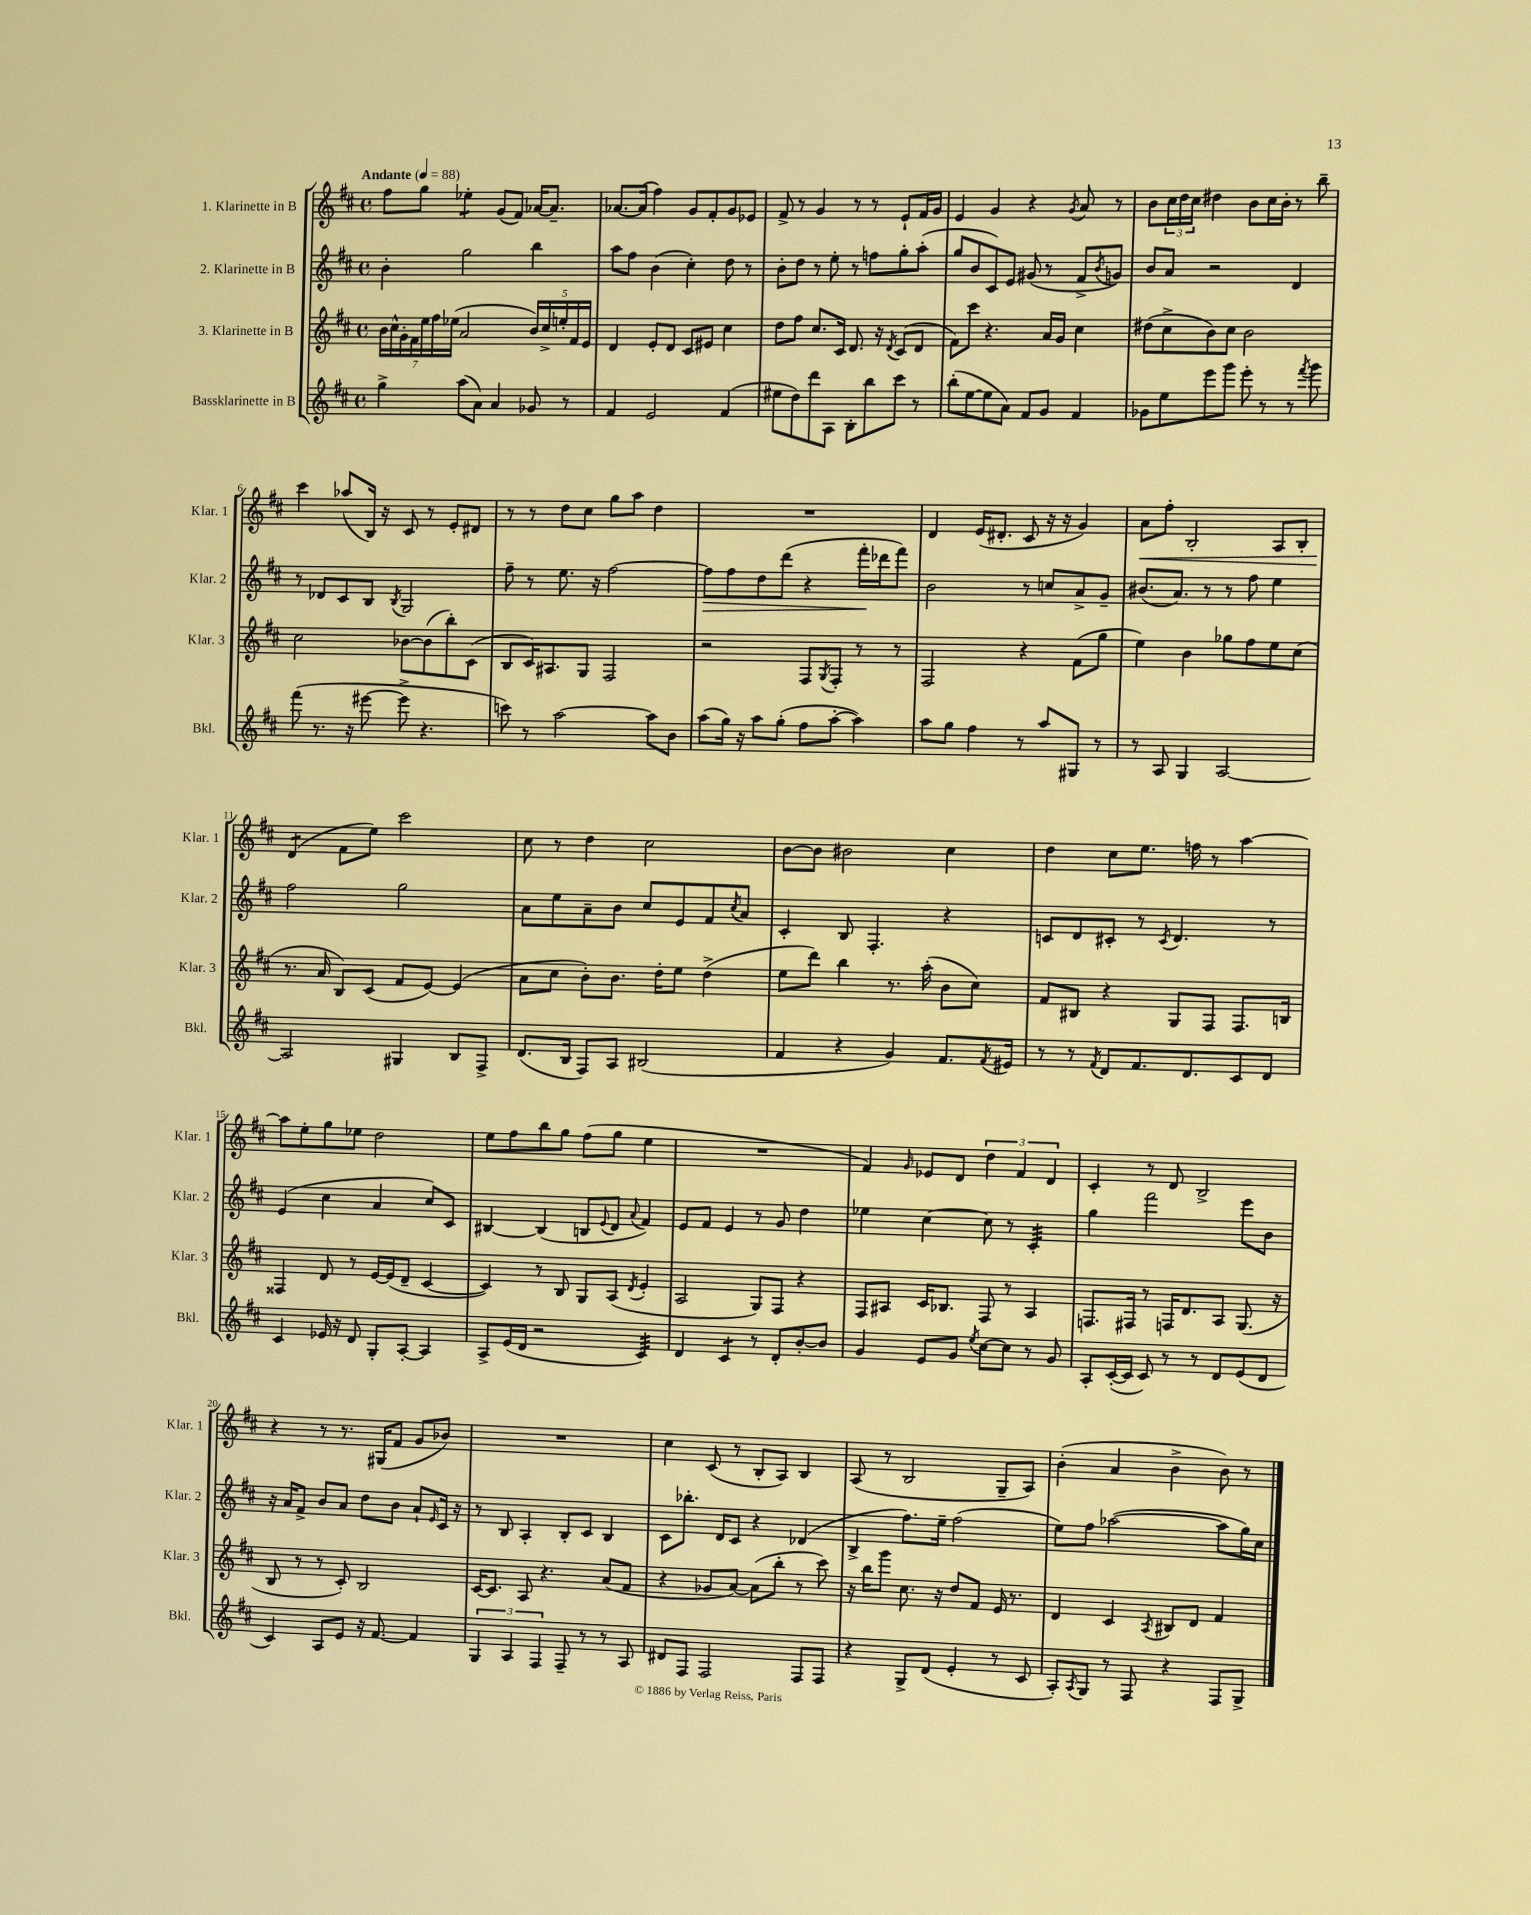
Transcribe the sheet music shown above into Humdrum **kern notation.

**kern	**kern	**kern	**kern
*staff4	*staff3	*staff2	*staff1
*clefG2	*clefG2	*clefG2	*clefG2
*k[f#c#]	*k[f#c#]	*k[f#c#]	*k[f#c#]
*M4/4	*M4/4	*M4/4	*M4/4
*met(c)	*met(c)	*met(c)	*met(c)
*MM88	*MM88	*MM88	*MM88
4gg^\	28b\LL	4b'\	8ff#\L
.	28cc#^^\	.	.
.	28g'\	.	.
.	28f#\	.	.
.	.	.	8gg\J
.	28ee\	.	.
.	28ff#\	.	.
.	(28ee-\JJ	.	.
(8aa\L	2a/	2gg\	4ee-'\
8a\J)	.	.	.
4a/	.	.	(8g/L
.	.	.	8f#/J)
8g-/	20b/LL)	4bb\	[16a-/LK
.	20cc#^/	.	.
.	.	.	8.a-~/]J
.	20ee'/	.	.
8r	.	.	.
.	20f#/	.	.
.	20e/JJ	.	.
=	=	=	=
4f#/	4d/	8aa\L	[8.a-/L
.	.	8ff#\J	.
.	.	.	(16a-/]Jk
2e/	8e'/L	(4b\	4ff#\)
.	8d/J	.	.
.	8c#/L	4cc#'\)	8g/L
.	8e#/J	.	8f#'/
(4f#/	4cc#\	8dd\	8g/
.	.	8r	8e-/J
=	=	=	=
8ee#\L	8dd\L	8b'\L	8f#^/
8dd\)	8ff#\J	8dd\J	8r
8ddd\	8.cc#/L	8r	4g/
8A\J	.	8ee'\	.
.	16c#/Jk	.	.
8B'\L	8.d/	8r	8r
8bb\	.	8ff\L	8r
.	16r	.	.
.	8qd/	.	.
8ccc#\J	(8c#/L	8gg'\	8e`/L
8r	8d/J	(8aa'\J	16f#/L
.	.	.	16g/JJ
=	=	=	=
(8bb'\L	8f#\L)	8gg/L	4e/
[8ee\	8ccc#\J	8b/	.
8ee\]	4.r	8c#/)	4g/
8a\J)	.	8e/J	.
8f#/L	.	(8g#/	4r
8g/J	16a/LL	8r	.
.	16g/JJ	.	.
.	.	.	8qg/
4f#/	4cc#\	8f#^/L	8a/
.	.	8qb/	.
.	.	8g/J)	8r
=	=	=	=
8g-\L	(8dd#\L	8b/L	8b\L
8ee\	8cc#^\	8a/J	24cc#\L
.	.	.	24dd\
.	.	.	24cc#\JJ
8eee\	8b\)	2r	4dd#\
8ggg\J	8cc#\J	.	.
8eee'\	2b\	.	8b\L
8r	.	.	16cc#\L
.	.	.	16b'\JJ
8r	.	4d/	8r
8qfff#/	.	.	.
8ggg\	.	.	8bb~\
=	=	=	=
(8fff#\	2cc#\	8r	4ccc#\
8.r	.	8d-/L	.
.	.	8c#/	(8aa-/L
16r	.	.	.
[8eee#\	.	8B/J	16B/Jk)
.	.	.	16r
.	.	8qB/	.
8eee#^\]	[8b-\L	2G/	8c#/
4.r	(8b-\]	.	8r
.	8bb'\)	.	8e'/L
.	(8c#\J	.	8d#/J
=	=	=	=
8ccc\)	8B/L	8ff#~\	8r
8r	16c#/K)	8r	8r
.	8.A#/	.	.
[2aa\	.	8.ee\	8dd\L
.	8G/J	.	8cc#\J
.	.	16r	.
.	2F#/	[2ff#\	8gg\L
.	.	.	8aa\J
8aa\]L	.	.	4dd\
8b\J	.	.	.
=	=	=	=
(8aa\L	2r	8ff#\]L	1r
16gg\Jk)	.	8ff#\	.
16r	.	.	.
8aa\L	.	8dd\	.
(8gg'\J	.	(8ddd\J	.
8ff#\L	8F#/L	4r	.
.	8qG/	.	.
[8aa'\J	8F#'/J	.	.
4aa\])	8r	16fff#'\LL	.
.	.	16ddd-\J	.
.	8r	8fff#\J)	.
=	=	=	=
8aa\L	2F#/	2b\	4d/
8gg\J	.	.	.
4ff#\	.	.	(16e/LK
.	.	.	8.d#'/J
8r	4r	8r	8c#/
8aa/L	.	8cc/L	16r
.	.	.	16r
8G#/J	(8f#\L	8a^/	4g/)
8r	8gg\J	8g~/J	.
=	=	=	=
8r	4ee\)	(8.b#/L	8a\L
8A/	.	.	8ff#'\J
.	.	8.a/J)	.
4G/	4b\	.	2B'/
.	.	8r	.
[2A/	8gg-\L	8r	.
.	8ff#\	8ff#\	.
.	8ee\	4ee\	8A/L
.	(8cc#\J	.	8B'/J
=	=	=	=
2A/]	8.r	2ff#\	(4d/
.	16a/	.	.
.	8B/L)	.	8f#\L
.	(8c#/J	.	8ee\J)
4G#/	8f#/L	2gg\	2ccc#\
.	[8e/J)	.	.
8B/L	(4e/]	.	.
8F#^/J	.	.	.
=	=	=	=
(8.d/L	8a\L	8a\L	8cc#\
.	8cc#\J	8ee\	8r
16B/Jk	.	.	.
8F#/L)	8b'\L)	8a~\	4dd\
8A/J	8.b\J	8b\J	.
(2B#/	.	8cc#/L	2cc#\
.	16dd'\LK	.	.
.	8ee\J	8e/	.
.	(4dd^\	8f#/	.
.	.	8qcc#/	.
.	.	8a/J	.
=	=	=	=
4f#/	8ee\L	4c#'/	[8b\L
.	8ddd\J)	.	8b\]J
4r	4bb\	8B/	2b#\
.	.	4.F#'/	.
4g/)	8.r	.	.
.	(16aa'\	.	.
8.f#/L	8b\L	4r	4cc#\
.	8cc#\J)	.	.
8qf#/	.	.	.
16e#/Jk	.	.	.
=	=	=	=
8r	8f#/L	8c/L	4dd\
8r	8B#/J	8d/	.
8qf#/	.	.	.
8d/L	4r	8c#'/J	8cc#\L
8.f#/	.	8r	8.ee\J
.	.	8qc#/	.
.	8G/L	4.d/	.
8.d/	.	.	16ff\
.	8F#/J	.	8r
8c#/	8.F#/L	.	[4aa\
8d/J	.	8r	.
.	16B/Jk	.	.
=	=	=	=
4c#/	4F##/	(4e/	8aa\]L
.	.	.	8ee'\
16e-/	8d/	4cc#\	8gg\
16r	.	.	.
8d/	8r	.	8ee-\J
8G'/L	[16e/LL	4a/	2dd\
.	(16e/]J	.	.
[8A'/J	8d~/J	.	.
4A/]	[4c#/	8cc#/L)	.
.	.	8c#/J	.
=	=	=	=
8A^/L	4c#/])	[4B#/	8ee\L
(16e/L	.	.	8ff#\
16d/JJ	.	.	.
2r	8r	(4B#/]	8bb\
.	8B/	.	8gg\J
.	8G/L	8B/L	(8ff#\L
.	.	8qqe/	.
.	(8A/J	8d/J	8gg\J
.	8qd/	8qqa/	.
4c#/)	4e'/	4f#/)	4ee\
=	=	=	=
4d/	2A/	8e/L	1r
.	.	8f#/J	.
4c#/	.	4e/	.
8r	8G/L)	8r	.
8d'/L	8F#/J	8g/	.
[8b'/	4r	4dd\	.
8b/]J	.	.	.
=	=	=	=
4g/	8F#/L	4ee-\	4f#/)
.	8A#/J	.	.
.	.	.	16qqg/
8e/L	16c#/LK	[4cc#\	8e-/L
.	8.B-/J	.	.
8g/J	.	.	8d/J
8qee/	.	.	.
[8cc#\L	8F#/	8cc#\]	6dd\
8cc#\]J	8r	8r	.
.	.	.	6f#/
8r	4A#/	4c#'/	.
.	.	.	6d/
8g/	.	.	.
=	=	=	=
8A'/L	8.F/L	4gg\	4c#'/
([16c#'/L	.	.	.
16c#/]JJ	16F#/Jk	.	.
8c#/)	8r	2fff#\	8r
8r	16F/LK	.	8d/
.	8.d/	.	.
8r	.	.	2B^/
8d/L	8A/J	.	.
(8e/	(8.G/	8eee\L	.
8d/J	.	8b\J	.
.	16r	.	.
=	=	=	=
4c#/)	8B/	16r	4r
.	.	16a/LK	.
.	8r	8f#^/J	.
8A/L	8r	8b/L	8r
8e/J	8c#'/)	8a/J	8.r
16r	2B/	8dd\L	.
[8.f#/	.	.	(16G#/LK
.	.	8b\J	8f#/J
4f#/]	.	8a`/L	8g/L
.	.	16qqe/	.
.	.	16c#/Jk	8b-/J)
.	.	16r	.
=	=	=	=
6G/	[16c#/LK	8r	1r
.	8.c#/]J	.	.
.	.	8B/	.
6A/	.	.	.
.	8A/	4A'/	.
6F#/	.	.	.
.	4.r	.	.
8F#~/	.	8B'/L	.
8r	.	8c#/J	.
8r	(8a/L	4B/	.
8A/	8f#/J	.	.
=	=	=	=
8d#/L	4r	8c#\L	4cc#\
8F#/J	.	8.bb-'\J	.
2F#/	8g-/L	.	(8c#/
.	.	16d/LK	.
.	[8a/J)	8c#/J	8r
.	(8a\]L	4r	8B'/L
.	8bb'\J	.	8A/J)
8F#/L	8r	(4d-/	4B/
8F#/J	8ccc#\)	.	.
=	=	=	=
4r	16r	4B^/	(8A/
.	16bb\LK	.	.
.	8ggg\J	.	8r
8G^/L	8.cc#\	8.ff#\L)	2B/
(8d/J	.	.	.
.	16r	16ee~\Jk	.
4e'/	8dd/L	(2ff#\	.
.	8f#/J	.	.
8r	16e/	.	8G~/L
.	8.r	.	.
8c#/	.	.	8A/J)
=	=	=	=
8A'/L)	4d/	8ee\L)	(4b'\
8qA/	.	.	.
8G/J	.	8ff#\J	.
8r	4c#/	([2aa-\	4a/
8F#/	.	.	.
.	8qA/	.	.
4r	8B#/L	.	4b^\
.	8d/J	.	.
8F#/L	4f#/	8aa-\]L	8b\)
8G^/J	.	16gg\L)	8r
.	.	16cc#\JJ	.
==	==	==	==
*-	*-	*-	*-
